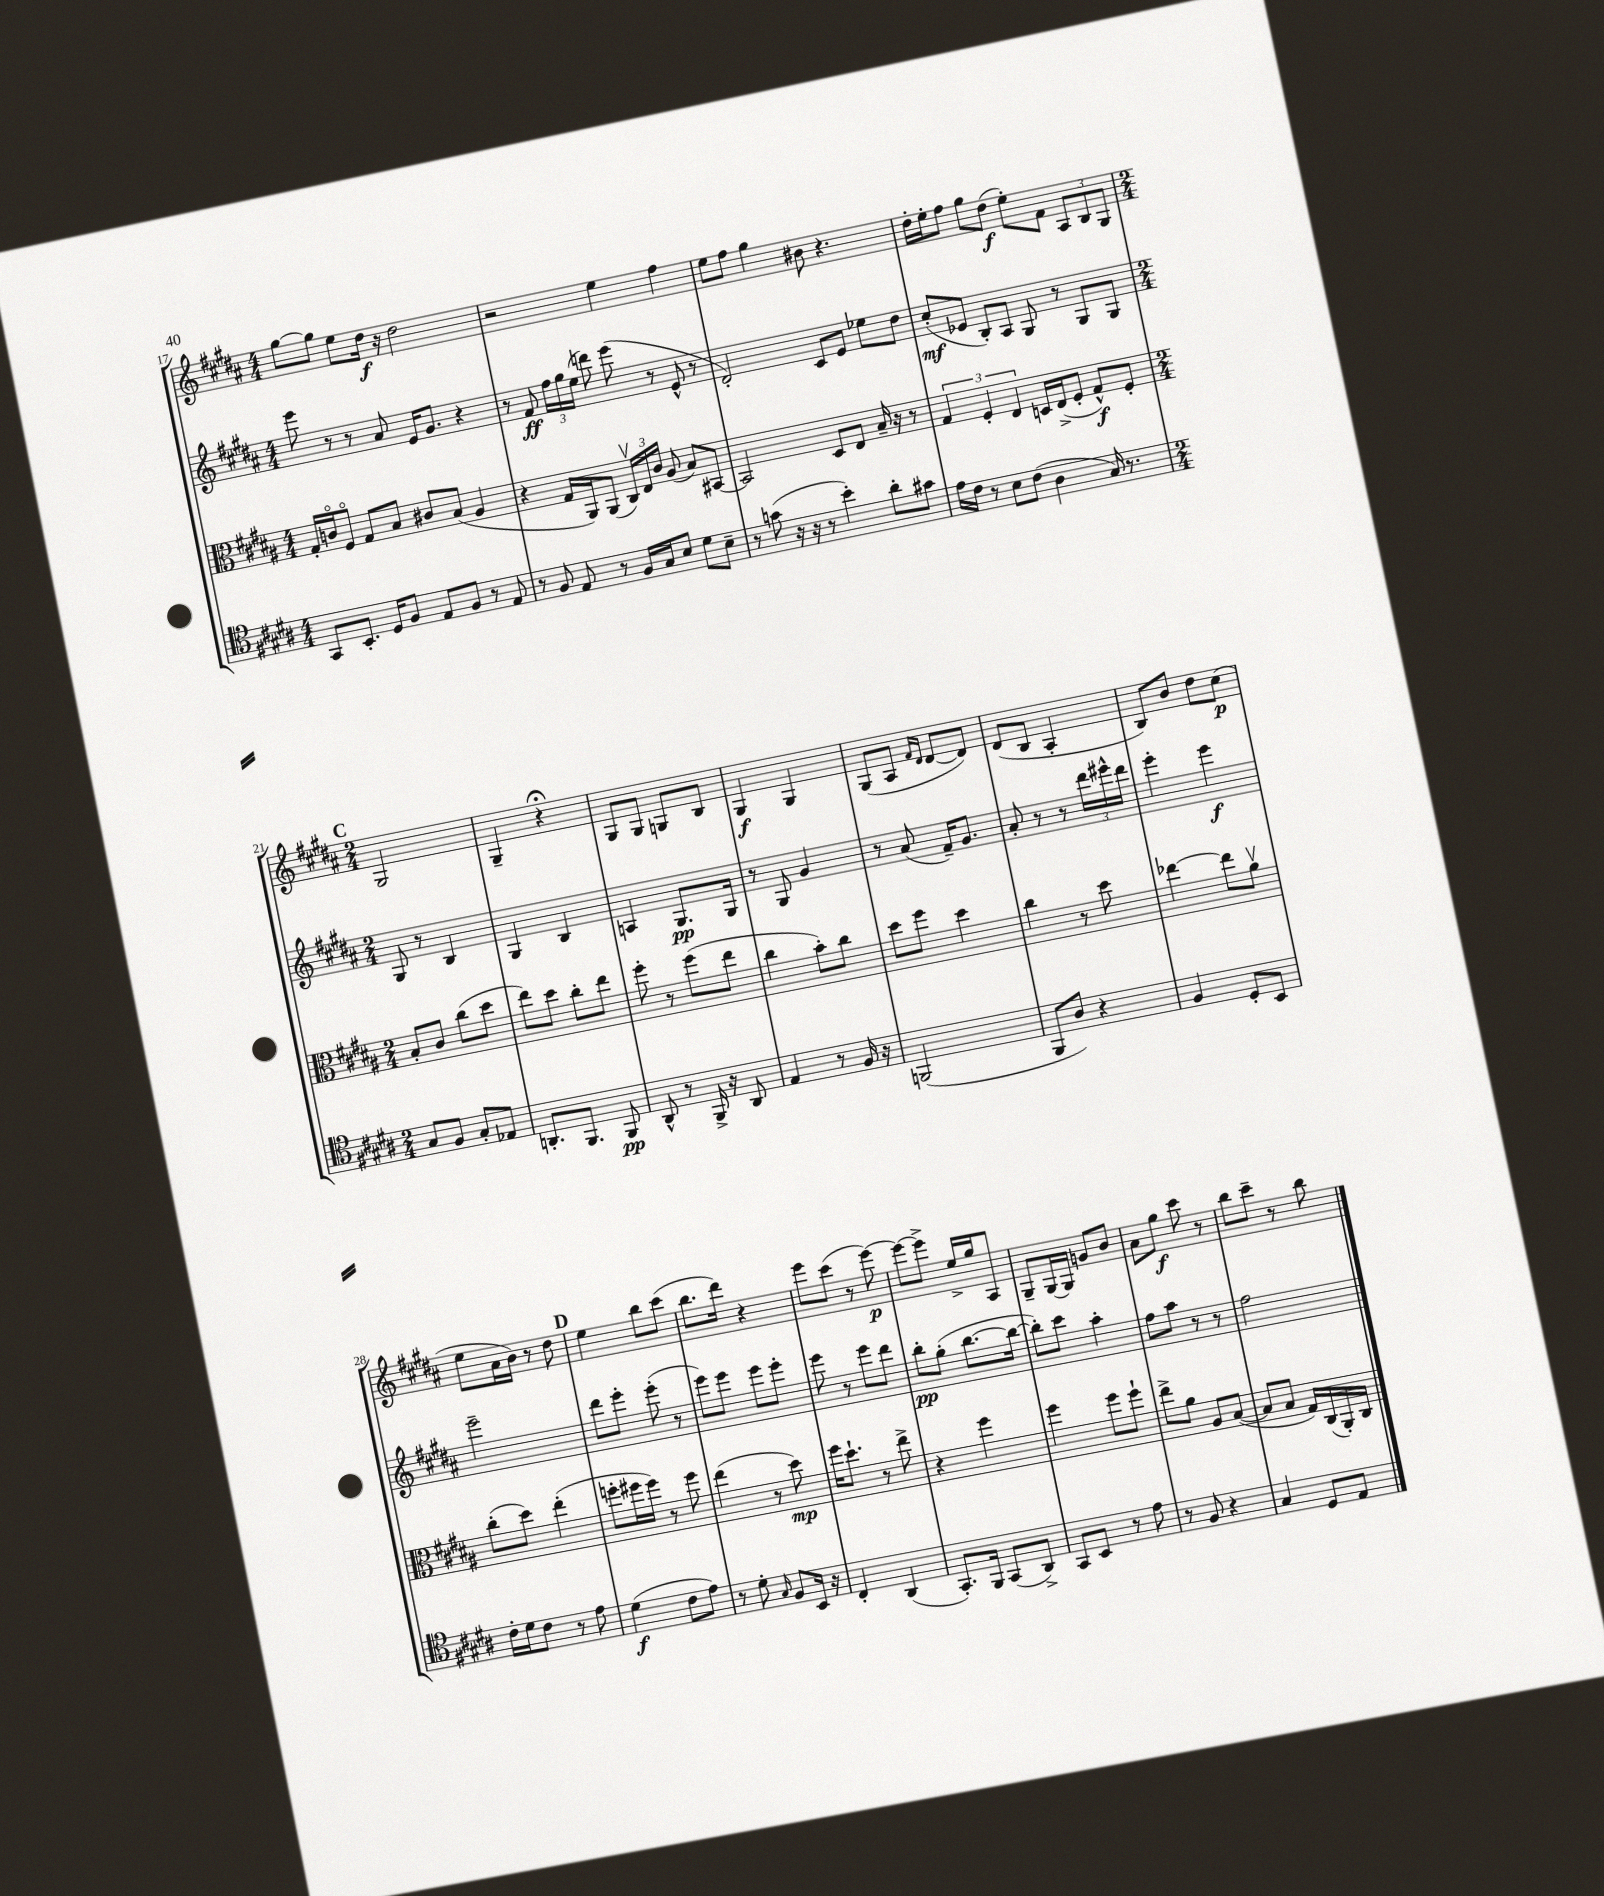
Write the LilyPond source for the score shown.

<<
\new StaffGroup <<
\new Staff = "s0" {
    \clef treble \key b \major \numericTimeSignature \time 4/4
    \autoBeamOff gis''8[~ gis''8] e''8[ dis''16]\f r16 dis''2 |
    r2 e''4 fis''4 |
    e''8[ fis''8] gis''4 bis'8 r4. |
    dis''16[-. e''16-. fis''8] gis''8[ dis''8]\f( e''8[-.) fis'8] \tuplet 3/2 { ais8[ b8 gis8] } |
    \mark \markup { \bold "C" } \numericTimeSignature \time 2/4 gis2 |
    gis4-- r4\fermata |
    gis8[ gis8] g8[ b8] |
    gis4\f gis4 |
    gis8[( ais8] \grace { fis'16[ dis'16] } dis'8[~ dis'8]) |
    dis'8[( b8] ais4-. |
    b8[) b'8] dis''8[ cis''8]\p( |
    e''8[ ais'16 b'16]) r8 dis''8 |
    \mark \markup { \bold "D" } e''4 b''8[ cis'''8]( |
    b''8.[ dis'''16]) r4 |
    e'''8[ cis'''8]( r8 e'''8~\p) |
    e'''8[~ e'''8]-> e''16[-> gis''16 ais8] |
    gis8[-- gis16~ gis16] g'8[ b'8] |
    ais'8[ gis''8]\f cis'''8 r8 |
    b''8[ cis'''8]-- r8 b''8 \bar "|." |
}
\new Staff = "s1" {
    \clef treble \key b \major \numericTimeSignature \time 4/4
    \autoBeamOff e'''8 r8 r8 ais'8 e'16[ gis'8.] r4 |
    r8 fis'8\ff \tuplet 3/2 { fis''16[ gis''16 e''16]( } d'''8) e'''8( r8 e'8-^ r8 |
    dis'2-.) cis'8[ e'8] ees''8[ dis''8] |
    cis''8[-.\mf( ees'8] b8[-.) ais8] gis8 r8 gis8[ gis8] |
    \mark \markup { \bold "C" } \numericTimeSignature \time 2/4 gis8 r8 b4 |
    gis4 b4 |
    a4 gis8.[\pp gis16] |
    r8 gis8 gis'4 |
    r8 ais'8( fis'16[--) gis'8.] |
    ais'8-. r8 r8 \tuplet 3/2 { dis'''16[ eis'''16-^ dis'''16] } |
    e'''4-. e'''4\f |
    e'''2-- |
    \mark \markup { \bold "D" } dis'''8[ e'''8]-. e'''8-.( r8 |
    e'''8[) e'''8] e'''8[ e'''8]-. |
    e'''8 r8 e'''8[ dis'''8] |
    b''8[-.\pp gis''8]-.( b''8.[~ b''16]~ |
    b''8[-.) cis'''8] ais''4-. |
    fis''8[ ais''8] r8 r8 |
    fis''2 \bar "|." |
}
\new Staff = "s2" {
    \clef alto \key b \major \numericTimeSignature \time 4/4
    \autoBeamOff gis16[-. c'16\flageolet fis8]\flageolet gis8[ b8] cis'8[ b8]( ais4 |
    r4 gis16[ ais,16) ais,8]( \tuplet 3/2 { cis16[\upbow) e16 cis'16] } ais8( b8[) bis,8]~ |
    bis,2 dis8[ e8] b16-- r16 r8 |
    \tuplet 3/2 { gis4 fis4-. e4 } d16[ e16->( fis8]-. gis8[-^\f) fis8]-. |
    \mark \markup { \bold "C" } \numericTimeSignature \time 2/4 b8[-. cis'8] cis''8[( dis''8] |
    e''8[) dis''8] cis''8[-. e''8] |
    fis''8-. r8 fis''8[( e''8] |
    cis''4 b'8[-.) cis''8] |
    dis''8[ fis''8] dis''4 |
    cis''4 r8 dis''8 |
    ees''4~ ees''8[ ais'8]\upbow |
    cis''8[-.( dis''8]) e''4-.( |
    \mark \markup { \bold "D" } f''8[-. fis''16 fis''16]) r8 fis''8 |
    e''4( r8 dis''8\mp) |
    fis''16[ dis''8.]-! r8 e''8-> |
    r4 fis''4 |
    fis''4 fis''8[ fis''8]-! |
    e''8[-> ais'8] ais8[ b8]~( |
    b8[ b8] gis16[) cis16( ais,16-.) cis16] \bar "|." |
}
\new Staff = "s3" {
    \clef tenor \key b \major \numericTimeSignature \time 4/4
    \autoBeamOff gis,8[ b,8.]-. dis16[ fis8] e8[ fis8] r8 e8 |
    r8 fis8 e8 r8 fis16[ gis16 b8] dis'8[ b8]-- |
    r8 g'8( r16 r16 r8 b'4-.) ais'8[-. gis'8] |
    e'16[ cis'16] r8 b8[ cis'8]( ais4 gis16) r8. |
    \mark \markup { \bold "C" } \numericTimeSignature \time 2/4 gis8[ fis8] gis8[-. ees8] |
    a,8.[-. fis,8.] fis,8\pp |
    ais,8-^ r8 fis,16-> r16 ais,8 |
    e4 r8 fis16 r16 |
    f,2( |
    fis,8[ ais8]) r4 |
    fis4 dis8[-. b,8] |
    cis'16[-. dis'16 cis'8] r8 e'8 |
    \mark \markup { \bold "D" } dis'4\f( cis'8[ e'8]) |
    r8 dis'8-. \grace { gis16 } fis8[ b,16] r16 |
    cis4-. ais,4( |
    gis,8.[-.) fis,16] gis,8[( ais,8]->) |
    gis,8[ b,8] r8 e'8 |
    r8 fis8 r4 |
    gis4 dis8[ e8] \bar "|." |
}
>>
>>
\layout { \context { \Score currentBarNumber = #17 } }
